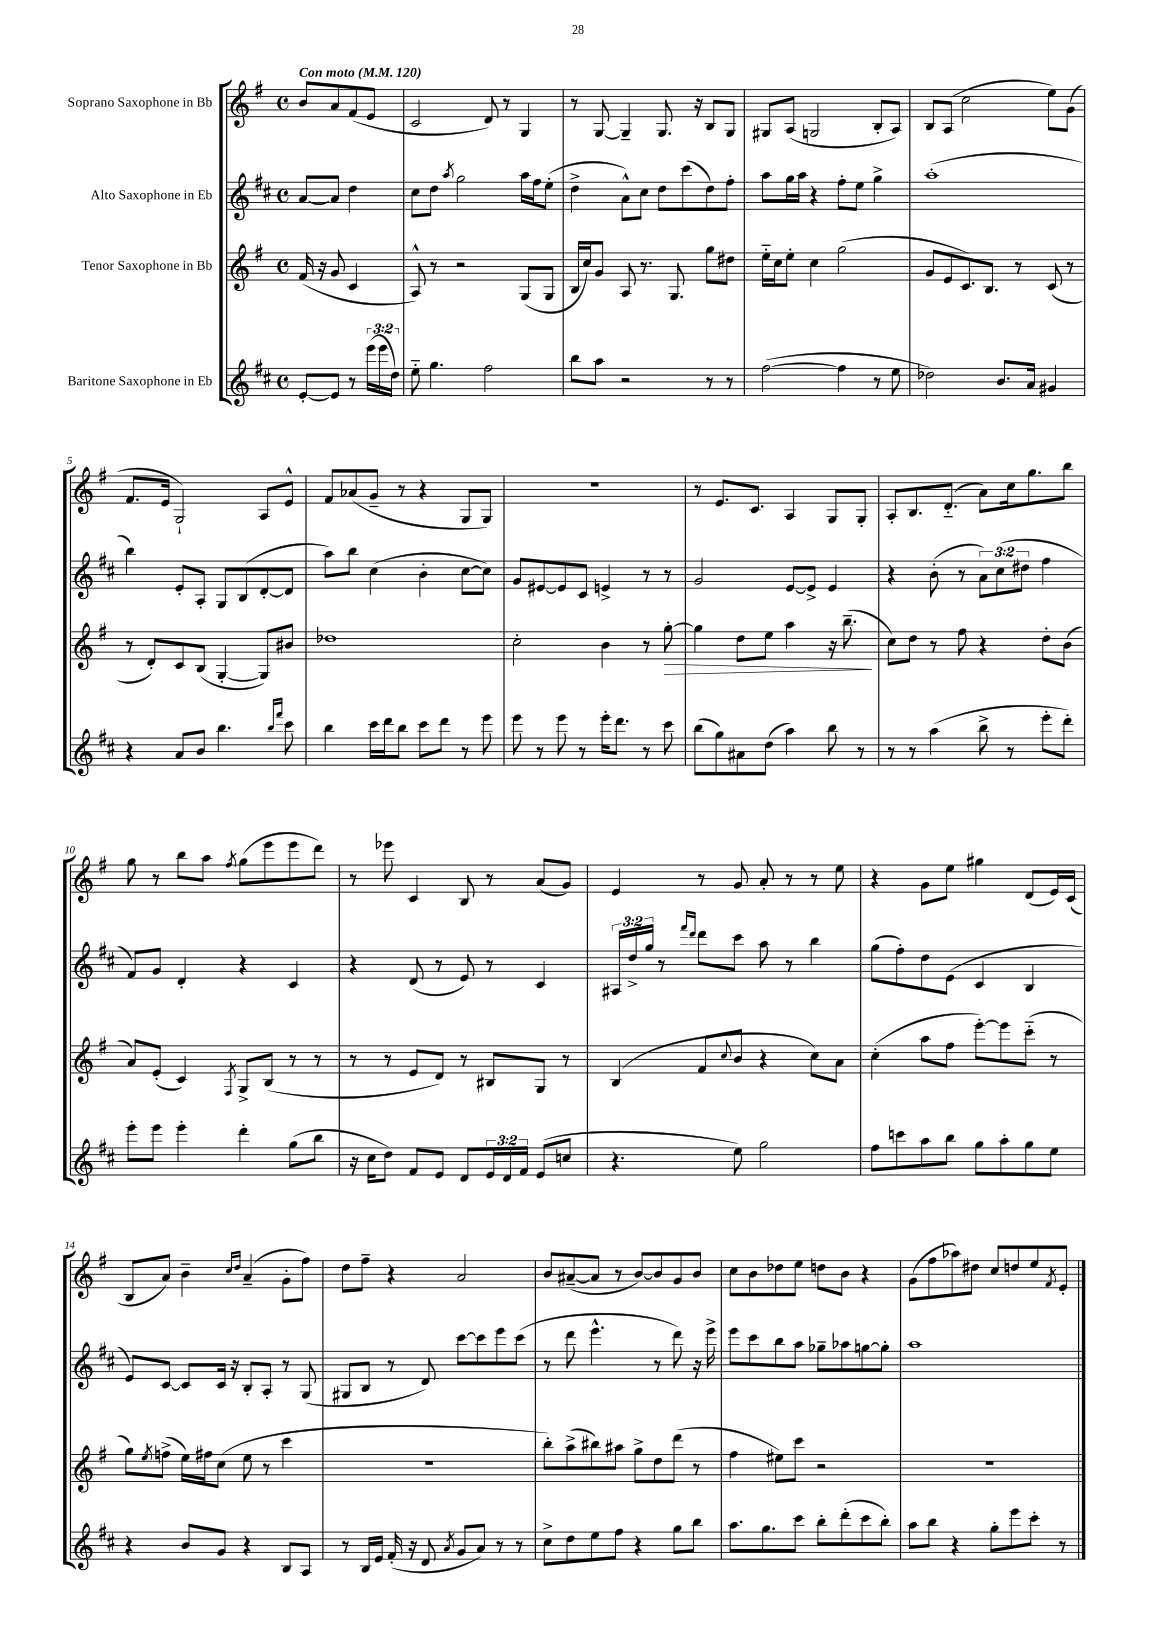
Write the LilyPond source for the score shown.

<<
\new StaffGroup <<
\new Staff = "s0" \with { instrumentName = "Soprano Saxophone in Bb" } {
    \clef treble \key g \major \defaultTimeSignature \time 4/4 \partial 2 \tempo "Con moto" 4 = 120
    b'8 a'8 fis'8( e'8 |
    c'2 d'8) r8 g4 |
    r8 g8~ g4-- g8. r16 b8 g8 |
    gis8 a8( g2 b8-. a8) |
    b8 a8( c''2 e''8) g'8( |
    fis'8. e'16 g2-!) a8 e'8-^ |
    fis'8 aes'8( g'8-- r8 r4 g8 g8) |
    R1 |
    r8 e'8. c'8. a4 g8 g8-. |
    a8-. b8. d'8.-_( a'8) c''16 g''8. b''8 |
    g''8 r8 b''8 a''8 \acciaccatura { fis''8 } g''8( e'''8 e'''8 d'''8) |
    r8 ees'''8 c'4 b8 r8 a'8( g'8) |
    e'4 r8 g'8 a'8-. r8 r8 e''8 |
    r4 g'8 e''8 gis''4 d'8( e'16) c'16( |
    b8 a'8) b'4-- \grace { c''16 d''16 } a'4--( g'8-. fis''8) |
    d''8 fis''8-- r4 a'2 |
    b'8 ais'8~--( ais'8 r8 b'8~) b'8 g'8 b'8 |
    c''8 b'8 des''8 e''8 d''8 b'8 r4 |
    g'8( fis''8 aes''8) dis''8 c''8 d''8 e''8 \acciaccatura { fis'8 } e'8-. \bar "|." |
}
\new Staff = "s1" \with { instrumentName = "Alto Saxophone in Eb" } {
    \clef treble \key d \major \defaultTimeSignature \time 4/4 \override Staff.TupletNumber.text = #tuplet-number::calc-fraction-text \partial 2
    a'8~ a'8 d''4 |
    cis''8 d''8 \acciaccatura { a''8 } g''2 a''16 fis''16 e''8-.( |
    d''4-> a'8-^) cis''8 d''8 cis'''8( d''8) fis''8-. |
    a''8 g''16 a''16 r4 fis''8-. e''8 g''4-> |
    a''1-.( |
    b''4) e'8-. a8-. g8 b8( d'8~-. d'8 |
    a''8) b''8 cis''4( b'4-. cis''8~ cis''8) |
    g'8 eis'8~ eis'8 cis'8 e'4-> r8 r8 |
    g'2 e'8~ e'8-> e'4 |
    r4 b'8-.( r8 \tuplet 3/2 { a'8) cis''8( dis''8 } fis''4 |
    fis'8) g'8 d'4-. r4 cis'4 |
    r4 d'8( r8 e'8) r8 cis'4 |
    \tuplet 3/2 { ais16 d''16-> g''16 } r8 \grace { fis'''16 d'''16 } d'''8 cis'''8 a''8 r8 b''4 |
    g''8( fis''8-.) d''8 e'8( cis'4 b4 |
    e'8) cis'8~ cis'8 cis'16 r16 b8-. a8-. r8 g8( |
    gis8 b8 r8 d'8) cis'''8~ cis'''8 e'''8 cis'''8( |
    r8 d'''8 e'''4.-^ r8 d'''8) r16 e'''16-> |
    e'''8 cis'''8 b''8 a''8 ges''8-- aes''8 g''8~ g''8-. |
    a''1 \bar "|." |
}
\new Staff = "s2" \with { instrumentName = "Tenor Saxophone in Bb" } {
    \clef treble \key g \major \defaultTimeSignature \time 4/4 \partial 2
    fis'16( r16 g'8 c'4 |
    a8-^) r8 r2 g8( g8 |
    b16 c''16) g'8 a8 r8. g8. g''8 dis''8 |
    e''16-_ c''16 e''8-. c''4 g''2( |
    g'8 e'8 c'8.) b8. r8 c'8( r8 |
    r8 d'8-.) c'8 b8( g4~-. g8) bis'8 |
    des''1 |
    c''2-. b'4 r8 g''8~-.\> |
    g''4 d''8 e''8 a''4 r16 b''8.--\!( |
    c''8) d''8 r8 fis''8 r4 d''8-. b'8( |
    a'8) e'8-.( c'4) \acciaccatura { fis8 } g8-> b8( r8 r8 |
    r8 r8 e'8 d'8) r8 bis8 g8 r8 |
    b4( fis'8 \appoggiatura { c''8 } b'8 r4 c''8) a'8 |
    c''4-.( a''8 fis''8 e'''8~-.) e'''8 c'''8-_( r8 |
    g''8) \acciaccatura { e''8 } f''8->( e''16) fis''16 c''8( e''8 r8 c'''4 |
    R1 |
    b''8-.) a''8->( bis''8) ais''8 g''8-> d''8 d'''8( r8 |
    fis''4 eis''8) c'''8 r2 |
    R1 \bar "|." |
}
\new Staff = "s3" \with { instrumentName = "Baritone Saxophone in Eb" } {
    \clef treble \key d \major \defaultTimeSignature \time 4/4 \override Staff.TupletNumber.text = #tuplet-number::calc-fraction-text \partial 2
    e'8~-. e'8 r8 \tuplet 3/2 { e'''16( e'''16 d''16) } |
    e''8-_ g''4. fis''2 |
    b''8 a''8 r2 r8 r8 |
    fis''2~( fis''4 r8 e''8 |
    des''2) b'8. a'16 gis'4 |
    r4 a'8 b'8 b''4. \grace { b''16 fis'''16 } cis'''8 |
    b''4 cis'''16 d'''16 b''8 cis'''8 d'''8 r8 e'''8 |
    e'''8 r8 e'''8 r8 e'''16-. d'''8. r8 cis'''8 |
    b''8( g''8) ais'8 d''8( a''4) b''8 r8 |
    r8 r8 a''4( b''8-> r8 e'''8-. d'''8-.) |
    e'''8-. e'''8 e'''4-. d'''4-. g''8( b''8 |
    r16 cis''16 d''8) fis'8 e'8 d'8 \tuplet 3/2 { e'16 d'16 fis'16 } e'8( c''8 |
    r4. e''8) g''2 |
    fis''8 c'''8 a''8 b''8 g''8 a''8-. g''8 e''8 |
    r4 b'8 g'8 r4 b8 a8 |
    r8 b16 e'16 fis'16-.( r16 d'8 \acciaccatura { a'8 } g'8 a'8) r8 r8 |
    cis''8-> d''8 e''8 fis''8 r4 g''8 b''8 |
    a''8. g''8. cis'''8 b''8-. d'''8-.( cis'''8 b''8-.) |
    a''8 b''8 r4 g''8-. e'''8 cis'''8-. r8 \bar "|." |
}
>>
>>
